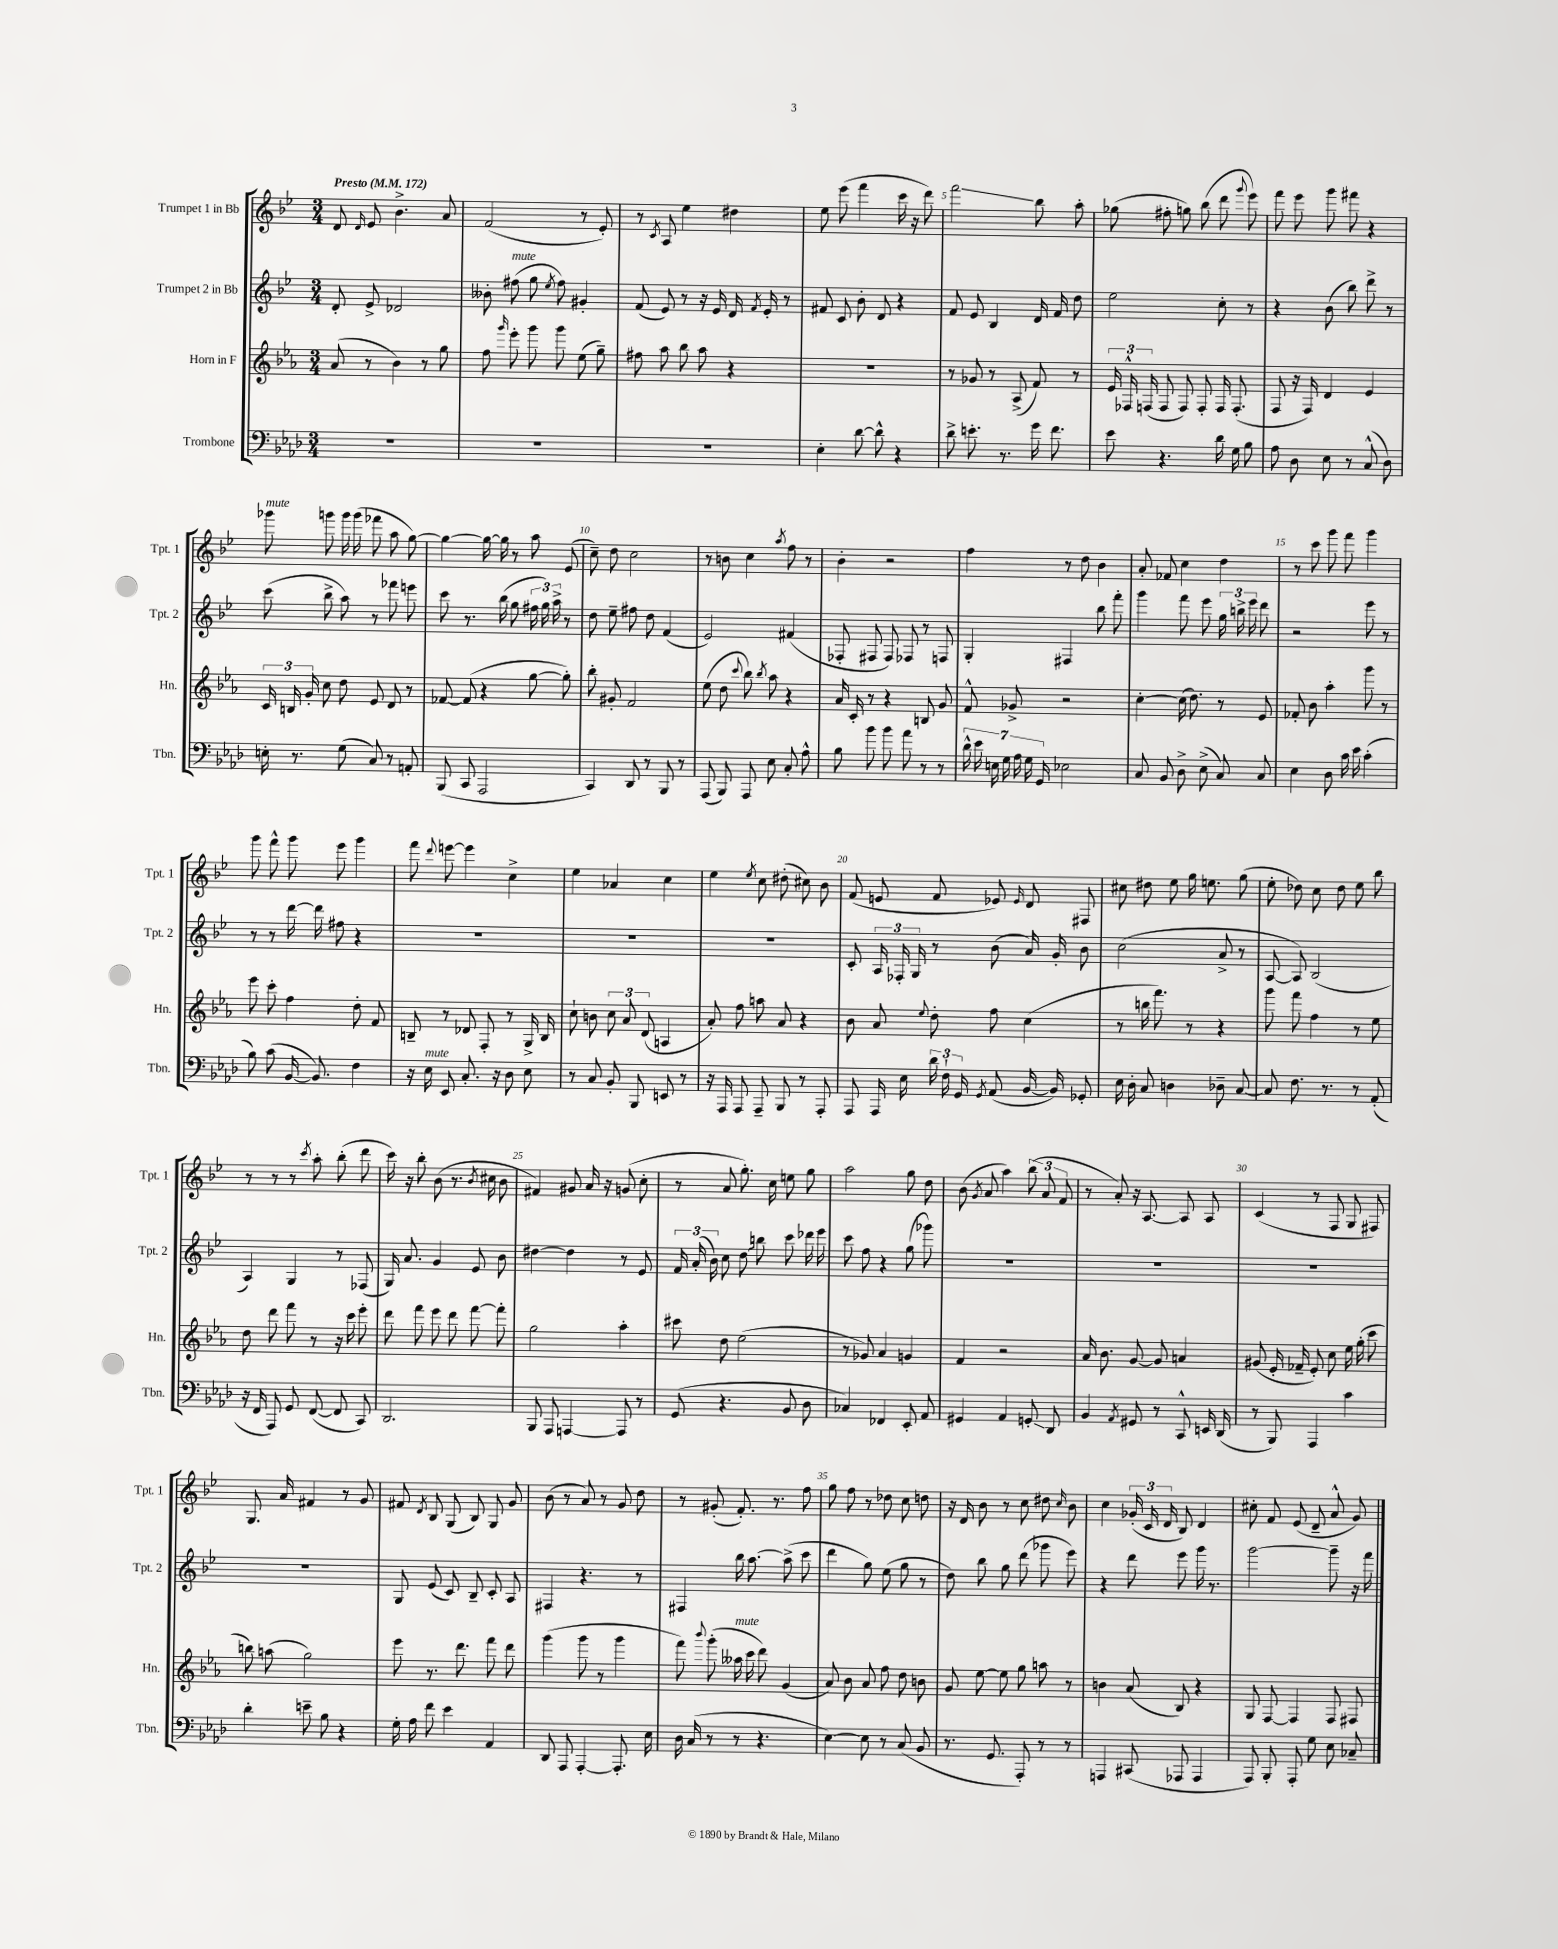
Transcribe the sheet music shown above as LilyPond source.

<<
\new StaffGroup <<
\new Staff = "s0" \with { instrumentName = "Trumpet 1 in Bb" shortInstrumentName = "Tpt. 1" } {
    \clef treble \key bes \major \numericTimeSignature \time 3/4 \tempo "Presto" 4 = 172
    \autoBeamOff d'8 \grace { d'16 } ees'8 bes'4.-> a'8 |
    f'2( r8 ees'8-.) |
    r8 \acciaccatura { c'8 } a8 ees''4 dis''4 |
    ees''8 ees'''8( f'''4 c'''16 r16 d'''8) |
    f'''2\glissando bes''8 a''8-. |
    ges''8( fis''8-. g''8) bes''8( d'''8 \appoggiatura { g'''8 } ees'''8) |
    f'''8 ees'''8 g'''8 fis'''8 r4 |
    ges'''8^\markup { \italic "mute" } g'''8 g'''16 g'''16( fes'''8 a''8 g''8~) |
    g''4~ g''16~ g''16 r8 a''8 ees'8( |
    c''8--) d''8 c''2 |
    r8 b'8 c''4 \acciaccatura { a''8 } f''8 r8 |
    bes'4-. r2 |
    f''4 r8 d''8 bes'4 |
    a'8-. fes'8 c''4 d''4 |
    r8 c'''8 g'''8 f'''8 g'''4 |
    g'''8 f'''8-^ g'''8 ees'''8 g'''4 |
    f'''8 \appoggiatura { d'''8 } e'''8~ e'''4 c''4-> |
    ees''4 aes'4 c''4 |
    ees''4 \acciaccatura { ees''8 } c''8 dis''8-.( cis''8) bes'8 |
    f'8( e'8 f'8 ees'8) \grace { ees'16 } d'8 fis8 |
    cis''8 dis''8 ees''8 g''16 e''8. g''8( |
    ees''8-. des''8) c''8 des''8 ees''8 bes''8 |
    r8 r8 r8 \acciaccatura { c'''8 } a''8-. bes''8-.( d'''8 |
    c'''16) r16 bes''8-. bes'8( r8. \acciaccatura { bes'8 } cis''16 bes'8 |
    fis'4) gis'8 a'16 r16 g'8( c''8-. |
    r8 a'8 g''8.-.) c''16 e''8 g''8 |
    a''2 g''8 d''8 |
    bes'8( \acciaccatura { g'8 } a'8 a''4) \tuplet 3/2 { bes''8( a'8 f'8 } |
    r8 a'8-.) r16 a8.~ a8 a8 |
    c'4( r8 f8 g8 fis8) |
    g8. a'16 fis'4 r8 g'8 |
    fis'8 \acciaccatura { d'8 } bes8 g8( bes8) g8 g'8 |
    bes'8( r8 a'8) r8 g'8 d''8 |
    r8 gis'8-.( f'8.-.) r8. f''8 |
    g''8 f''8 r8 des''8 c''8 d''8 |
    r16 d'16 bes'8 r8 c''8 dis''8 \grace { c''16 } bes'8 |
    c''4 \tuplet 3/2 { ges'16-.( c'16 d'16 } bes8) d'4 |
    cis''8-. f'8 ees'8( d'8-- a'8-^ g'8) \bar "|." |
}
\new Staff = "s1" \with { instrumentName = "Trumpet 2 in Bb" shortInstrumentName = "Tpt. 2" } {
    \clef treble \key bes \major \numericTimeSignature \time 3/4
    \autoBeamOff d'8-. ees'8-> des'2 |
    beses'8-. fis''8^\markup { \italic "mute" }( g''8 \acciaccatura { ees''8 } fis''8) gis'4-. |
    f'8( ees'8) r8 r16 ees'16 d'16 \acciaccatura { f'8 } ees'16-. r8 |
    fis'8 c'8 bes'8-. d'8 r4 |
    f'8 ees'8 bes4 d'16 f'16 d''8 |
    ees''2 c''8-. r8 |
    r4 bes'8( bes''8) d'''8-> r8 |
    c'''8( bes''8-> a''8) r8 fes'''8 e'''8 |
    c'''8 r8. bes''16( g''8 \tuplet 3/2 { fis''16 g''16) a''16-> } r8 |
    d''8 ees''8-- fis''8 d''8 f'4( |
    ees'2) fis'4( |
    fes8-. fis8 fis8) fes8 r8 f8 |
    g4-. fis4 bes''8 f'''8-. |
    g'''4 f'''8 ees'''8 \tuplet 3/2 { g''16 b''16-> ees'''16 } d'''8 |
    r2 ees'''8 r8 |
    r8 r8 d'''16~ d'''16 fis''8 r4 |
    R2. |
    R2. |
    R2. |
    c'8-. \tuplet 3/2 { a16 fes16-. g16 } r8 bes'8( a'16) g'16-. bes'8 |
    c''2( a'8-> r8 |
    a8~ a8) bes2( |
    a4) g4 r8 fes8( |
    g16) a'8. g'4 ees'8 bes'8 |
    dis''4~ dis''4 r8 ees'8 |
    \tuplet 3/2 { f'16 a'16-.( bes'16) } c''8 \once \override Glissando.style = #'zigzag d''8\glissando b''8 c'''8 des'''16 ees'''16 |
    c'''8 f''8 r4 g''8( ges'''8) |
    R2. |
    R2. |
    R2. |
    R2. |
    g8 ees'8( c'8) bes8-- c'8-. a8 |
    fis4 r4. r8 |
    fis4 bes''16 a''8.~ a''8->( c'''8 |
    d'''4 g''8) ees''8( g''8 r8 |
    d''8) bes''8 g''8 d'''8( ges'''8 ees'''8) |
    r4 d'''8 ees'''8 g'''16 r8. |
    g'''2~ g'''8-- r16 f'''16 \bar "|." |
}
\new Staff = "s2" \with { instrumentName = "Horn in F" shortInstrumentName = "Hn." } {
    \clef treble \key ees \major \numericTimeSignature \time 3/4
    \autoBeamOff aes'8( r8 bes'4) r8 g''8 |
    f''8 \grace { g'''16 } ees'''8-. g'''8 g'''8 ees''8( g''8--) |
    fis''8 aes''8 bes''8 aes''8 r4 |
    R2. |
    r8 ges'8 r8 aes8->( f'8) r8 |
    \tuplet 3/2 { ees'16 fes16-^ f16( } f8 f8) f8-. f16 f8.-.( |
    f8 r16 f16) d'4 ees'4 |
    \tuplet 3/2 { c'16 b16 g'16-. } c''8 d''8 ees'8 d'8 r8 |
    fes'8~ fes'8( r4 g''8~ g''8-.) |
    bes''8-. gis'8-. f'2 |
    ees''8( d''8 \appoggiatura { c'''8 } bes''8) \acciaccatura { bes''8 } aes''8 r4 |
    aes'16 c'16-. r8 r4 b8 g'8 |
    f'8-^ ges'8-> r2 |
    c''4~-. c''16( d''8.) r8 ees'8 |
    fes'8-. bes'8 aes''4-. g'''8 r8 |
    ees'''8 c'''8-. f''4 d''8-. f'8 |
    b8-- r8 des'8 f8-. r8 g16-> b16 |
    c''8-! b'8 \tuplet 3/2 { c''8 aes'8 d'8( } a4 |
    aes'8-.) f''8 a''8 aes'8 r4 |
    bes'8 aes'8 \appoggiatura { ees''8 } d''8-. f''8 c''4( |
    r8 b''16 f'''8.) r8 r4 |
    g'''8 f'''8 f''4 r8 ees''8 |
    d''8 d'''8 f'''8 r8 r16 c'''16 ees'''8-. |
    d'''8 f'''8 ees'''8 d'''8 f'''8~ f'''8-. |
    g''2 aes''4-. |
    cis'''8 d''8 ees''2( |
    r8 ges'8) aes'4 g'4 |
    f'4 r2 |
    aes'16 bes'8. g'8~ g'8 a'4 |
    gis'8( ees'16-. fes'16-- ees'8-.) c''8 ees''16 g''16-.( c'''8 |
    b''8) a''8( g''2) |
    ees'''8 r8. d'''8. f'''8 d'''8 |
    g'''4( g'''8 r8 g'''4 |
    f'''8) \appoggiatura { bes'''8 } g'''8-.( aeses''16^\markup { \italic "mute" } c'''16 d'''8) g'4( |
    aes'8) bes'8 aes'8 f''8 d''8 b'8 |
    g'8 ees''8~ ees''8 g''8 a''8 r8 |
    b'4 aes'8( bes8) r4 |
    g8 f8~ f4 f8 fis8 \bar "|." |
}
\new Staff = "s3" \with { instrumentName = "Trombone" shortInstrumentName = "Tbn." } {
    \clef bass \key aes \major \numericTimeSignature \time 3/4
    \autoBeamOff R2. |
    R2. |
    R2. |
    ees4-. des'8~ des'8-^ r4 |
    des'8-> e'8.-. r8. g'16 f'8. |
    ees'8 r4. des'16 g16 bes8 |
    aes8 des8 ees8 r8 c8-^( des8) |
    e16-. r8. g8( c8) r8 a,8-. |
    bes,,8( c,8 aes,,2 |
    c,4) des,8 r8 bes,,8 r8 |
    aes,,8( bes,,8) aes,,8 ees8 c8-. aes8-^ |
    bes8 bes'8 bes'8 aes'8 r8 r8 |
    \tuplet 7/4 { des'16-^ ees'16 e16 g16 aes16 g16 g,16 } ees2 |
    c8 bes,8 des8-> ees8->( c8) c8 |
    ees4 des8 c'16 ees'16 c'4-.( |
    bes8) c'8( bes,16~ bes,8.) f4 |
    r16 ees16^\markup { \italic "mute" } ees,8 c8.-. r16 des8 ees8 |
    r8 c8 bes,8-. bes,,8 e,8 r8 |
    r16 aes,,16 aes,,8 aes,,8-- bes,,8 r8 aes,,8-. |
    aes,,8 aes,,16 ees16 \tuplet 3/2 { des'16 f16-! g,16 } \acciaccatura { g,8 } aes,8( bes,16~ bes,16) ges,8-. |
    ees16 des16-. c8 d4 des8-- c8~ |
    c8 f8. r8. r8 aes,8-.( |
    r16 f,16 aes,,8) g,8 f,8~( f,8 c,8) |
    des,2. |
    bes,,8 aes,,8 a,,4~ a,,8 r8 |
    g,8( r4. bes,8 des8 |
    ces4) fes,4 ees,8-. aes,8 |
    gis,4 aes,4 g,8-.\glissando des,8 |
    bes,4 \acciaccatura { aes,8 } gis,8 r8 c,8-^ e,16 des,16( |
    r8 bes,,8) aes,,4 c'4 |
    des'4-. e'8-- bes8 r4 |
    g16-. aes16 f'8 ees'4 aes,4 |
    des,8 aes,,8 aes,,4~-. aes,,8.-. ees16 |
    des16 c16( r8 r8 r4. |
    ees4~) ees8 r8 c8( bes,8 |
    r8. g,8. aes,,8-.) r8 r8 |
    a,,4 cis,8( aes,,8 aes,,4 |
    aes,,8) bes,,8-. aes,,8-. g8 ees8 ces8-- \bar "|." |
}
>>
>>
\layout { \context { \Score \override BarNumber.break-visibility = ##(#f #t #t) barNumberVisibility = #(every-nth-bar-number-visible 5) } }
